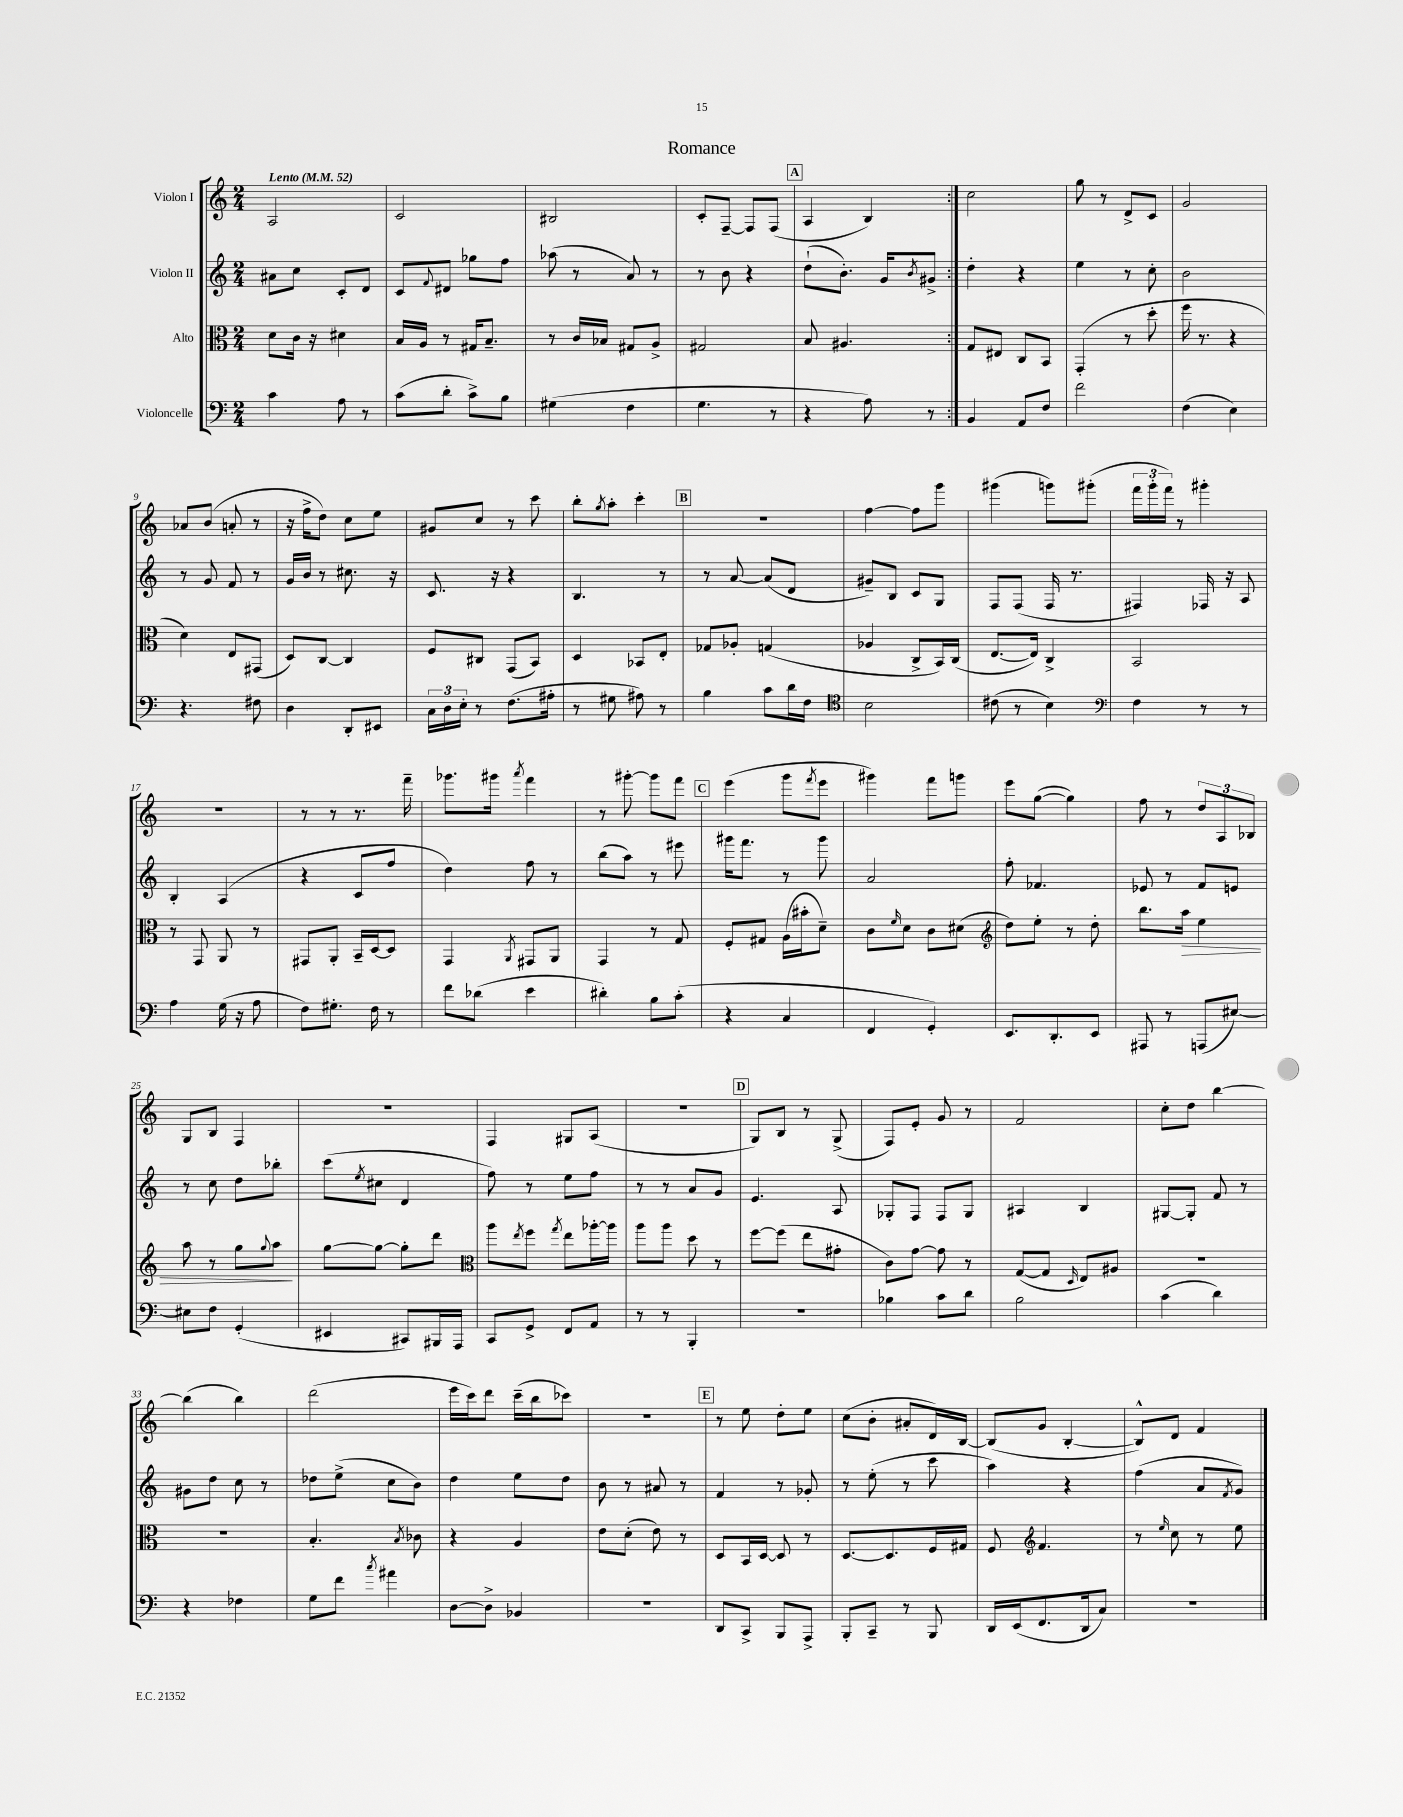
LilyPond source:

\header { title = "Romance" }
<<
\new StaffGroup <<
\new Staff = "s0" \with { instrumentName = "Violon I" } {
    \clef treble \key c \major \numericTimeSignature \time 2/4 \tempo "Lento" 4 = 52
    \repeat volta 2 { a2 |
    c'2 |
    bis2 |
    c'8-. f8~-- f8 f8( |
    \mark \markup { \box "A" } a4 b4) | }
    c''2 |
    g''8 r8 d'8-> c'8 |
    g'2 |
    aes'8 b'8( a'8-. r8 |
    r16 f''16-> d''8) c''8 e''8 |
    gis'8 c''8 r8 c'''8 |
    b''8-. \acciaccatura { g''8 } a''8-. c'''4-. |
    \mark \markup { \box "B" } R2 |
    f''4~ f''8 g'''8 |
    gis'''4( g'''8) gis'''8-.( |
    \tuplet 3/2 { f'''16 g'''16-. f'''16) } r8 gis'''4-. |
    r2 |
    r8 r8 r8. f'''16-- |
    ges'''8. gis'''16 \acciaccatura { a'''8 } f'''4 |
    r8 gis'''8~-. gis'''8 f'''8 |
    \mark \markup { \box "C" } e'''4( g'''8 \acciaccatura { f'''8 } e'''8 |
    gis'''4) f'''8 g'''8 |
    e'''8 g''8~( g''4) |
    f''8 r8 \tuplet 3/2 { d''8 a8 bes8 } |
    g8 b8 f4 |
    r2 |
    f4 gis8 a8( |
    R2 |
    \mark \markup { \box "D" } g8) b8 r8 g8->( |
    f8) e'8-. g'8 r8 |
    f'2 |
    c''8-. d''8 b''4~ |
    b''4( b''4) |
    d'''2( |
    e'''16 c'''16) d'''8 c'''16--( b''16 ces'''8) |
    R2 |
    \mark \markup { \box "E" } r8 e''8 d''8-. e''8 |
    c''8( b'8-. ais'8-. d'16) b16~ |
    b8( g'8 b4~-. |
    b8-^) d'8 f'4 \bar "|." |
}
\new Staff = "s1" \with { instrumentName = "Violon II" } {
    \clef treble \key c \major \numericTimeSignature \time 2/4
    \repeat volta 2 { ais'8 c''8 c'8-. d'8 |
    c'8 \appoggiatura { f'8 } dis'8 ges''8 f''8 |
    aes''8( r8 a'8) r8 |
    r8 b'8 r4 |
    \mark \markup { \box "A" } d''8-!( b'8.-.) g'16 \acciaccatura { b'8 } gis'8-> | }
    d''4-. r4 |
    e''4 r8 c''8-. |
    b'2 |
    r8 g'8 f'8 r8 |
    g'16 b'16 r8 cis''8. r16 |
    c'8. r16 r4 |
    b4. r8 |
    \mark \markup { \box "B" } r8 a'8~ a'8( d'8 |
    gis'8--) b8 c'8 g8 |
    f8 f8( f16 r8. |
    fis4) fes16 r16 a8 |
    b4-. a4( |
    r4 c'8 f''8 |
    d''4) f''8 r8 |
    b''8( a''8) r8 eis'''8 |
    \mark \markup { \box "C" } gis'''16 f'''8. r8 gis'''8 |
    a'2 |
    f''8-. fes'4. |
    ees'8 r8 f'8 e'8 |
    r8 c''8 d''8 bes''8-. |
    c'''8( \acciaccatura { e''8 } cis''8 d'4 |
    f''8) r8 e''8 f''8 |
    r8 r8 a'8 g'8 |
    \mark \markup { \box "D" } e'4. a8 |
    ges8-. f8 f8 ges8 |
    ais4 b4 |
    gis8~ gis8-. f'8 r8 |
    gis'8 d''8 c''8 r8 |
    des''8 e''8->( c''8 b'8) |
    d''4 e''8 d''8 |
    b'8 r8 ais'8 r8 |
    \mark \markup { \box "E" } f'4 r8 ges'8-. |
    r8 e''8-.( r8 c'''8 |
    a''4) r4 |
    f''4( a'8 \acciaccatura { f'8 } g'8) \bar "|." |
}
\new Staff = "s2" \with { instrumentName = "Alto" } {
    \clef alto \key c \major \numericTimeSignature \time 2/4
    \repeat volta 2 { d'8 c'16 r16 dis'4 |
    b16 a16 r8 gis16 b8.-- |
    r8 c'16 bes16 gis8 a8-> |
    gis2 |
    \mark \markup { \box "A" } b8 ais4. | }
    g8 eis8 c8 b,8 |
    g,4-.( r8 d''8-. |
    f''16 r8. r4 |
    d'4) e8 gis,8( |
    d8) c8~ c4 |
    f8 cis8 g,8( b,8) |
    d4 bes,8 e8-. |
    \mark \markup { \box "B" } ges8 aes8-. g4( |
    aes4 c8-> b,16) c16( |
    e8.~ e16) c4-> |
    b,2 |
    r8 g,8 a,8 r8 |
    gis,8 a,8-. b,16-- d16~ d8 |
    g,4 \acciaccatura { a,8 } gis,8 a,8 |
    g,4 r8 g8 |
    \mark \markup { \box "C" } f8-. gis8 a16( bis'16-. d'8--) |
    c'8 \grace { f'16 } d'8 c'8 dis'8( |
    \clef treble d''8) e''8-. r8 d''8-. |
    b''8. a''16\> e''4 |
    a''8 r8 g''8 \appoggiatura { g''8 } a''8\! |
    g''8~ g''8~ g''8-. d'''8 |
    \clef alto a''8 \acciaccatura { e''8 } f''8 \acciaccatura { g''8 } e''8 aes''16~-. aes''16 |
    a''8 a''8 d''8 r8 |
    \mark \markup { \box "D" } f''8~ f''8( e''8 gis'8-. |
    c'8) g'8~ g'8 r8 |
    g8~( g8 \grace { d16 } e8) ais8 |
    R2 |
    R2 |
    b4.-. \acciaccatura { b8 } ces'8 |
    r4 a4 |
    e'8 d'8-.( e'8) r8 |
    \mark \markup { \box "E" } d8 b,16 d16~ d8 r8 |
    d8.~ d8. f16 gis16 |
    f8 \clef treble f'4. |
    r8 \grace { e''16 } c''8 r8 e''8 \bar "|." |
}
\new Staff = "s3" \with { instrumentName = "Violoncelle" } {
    \clef bass \key c \major \numericTimeSignature \time 2/4
    \repeat volta 2 { c'4 a8 r8 |
    c'8( d'8-. c'8->) b8 |
    gis4( f4 |
    g4. r8 |
    \mark \markup { \box "A" } r4 a8) r8 | }
    b,4 a,8 f8 |
    f'2 |
    f4( e4) |
    r4. fis8 |
    d4 d,8-. eis,8 |
    \tuplet 3/2 { c16 d16 e16-. } r8 f8.( ais16-. |
    r8 gis8 ais8) r8 |
    \mark \markup { \box "B" } b4 c'8 d'16 f16 |
    \clef tenor b2 |
    cis'8( r8 b4) |
    \clef bass f4 r8 r8 |
    a4 g16( r16 a8 |
    f8) gis8.-. f16 r8 |
    f'8 des'8( e'4 |
    dis'4-.) b8 c'8-.( |
    \mark \markup { \box "C" } r4 c4 |
    f,4 g,4-.) |
    e,8. d,8.-. e,8 |
    ais,,8 r8 a,,8( eis8~) |
    eis8 f8 g,4-.( |
    eis,4 cis,8) bis,,16 a,,16 |
    c,8 g,8-> f,8 a,8 |
    r8 r8 b,,4-. |
    \mark \markup { \box "D" } r2 |
    bes4 c'8 d'8 |
    b2 |
    c'4( d'4) |
    r4 fes4 |
    g8 f'8 \acciaccatura { c''8 } ais'4 |
    d8~ d8-> bes,4 |
    r2 |
    \mark \markup { \box "E" } d,8 c,8-> b,,8 a,,8-> |
    b,,8-. c,8-- r8 b,,8 |
    d,16 e,16( f,8. d,16 c8) |
    R2 \bar "|." |
}
>>
>>
